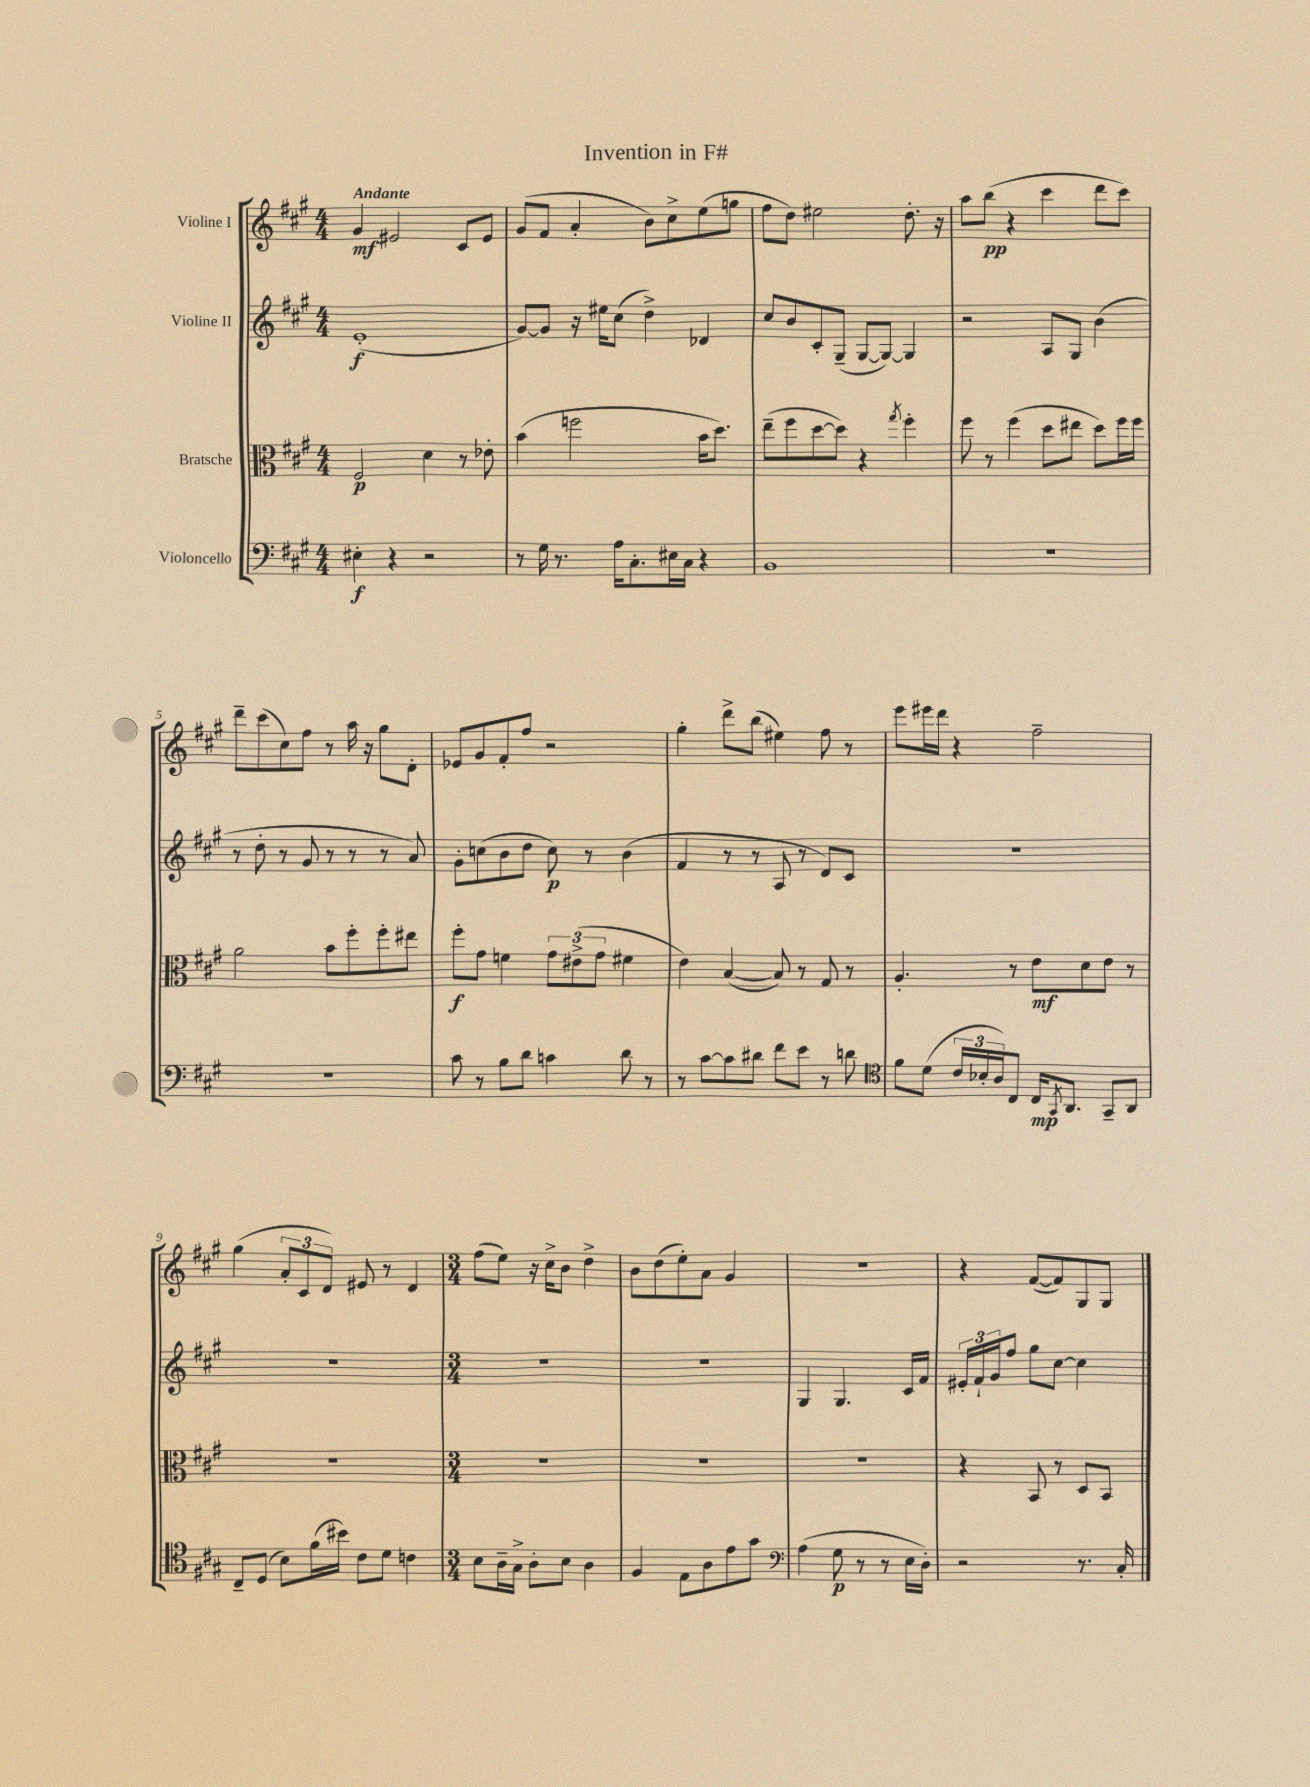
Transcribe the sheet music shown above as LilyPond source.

\header { title = "Invention in F#" }
<<
\new StaffGroup <<
\new Staff = "s0" \with { instrumentName = "Violine I" } {
    \clef treble \key a \major \numericTimeSignature \time 4/4 \tempo "Andante"
    gis'4\mf eis'2 cis'8 eis'8 |
    gis'8( fis'8 a'4-. b'8) cis''8-> e''8( g''8 |
    fis''8 d''8) eis''2 d''8.-. r16 |
    a''8 b''8\pp( r4 cis'''4 d'''8 cis'''8) |
    d'''8-- cis'''8( cis''8) fis''8 r8 a''16 r16 gis''8 d'8-. |
    ees'8 gis'8 fis'8-. fis''8 r2 |
    gis''4-. d'''8-> b''8( eis''4) fis''8 r8 |
    e'''8 eis'''16 d'''16 r4 fis''2-- |
    gis''4( \tuplet 3/2 { a'8-. cis'8 d'8) } eis'8 r8 d'4 |
    \numericTimeSignature \time 3/4 fis''8( e''8) r16 cis''16-> b'8 d''4-> |
    b'8 d''8( e''8-.) a'8 gis'4 |
    R2. |
    r4 fis'8~( fis'8) gis8 gis8 \bar "|." |
}
\new Staff = "s1" \with { instrumentName = "Violine II" } {
    \clef treble \key a \major \numericTimeSignature \time 4/4
    e'1-.\f( |
    gis'8~) gis'8 r16 eis''16 cis''8( d''4->) des'4 |
    cis''8 b'8 cis'8-. gis8--( gis8~ gis8~) gis4 |
    r2 a8 gis8 b'4( |
    r8 d''8-. r8 gis'8 r8 r8 r8 a'8) |
    gis'8-. c''8( b'8 d''8 c''8\p) r8 b'4( |
    fis'4 r8 r8 a8 r8 d'8) cis'8 |
    R1 |
    R1 |
    \numericTimeSignature \time 3/4 R2. |
    R2. |
    gis4 gis4. cis'16 fis'16 |
    \tuplet 3/2 { eis'16-. fis'16-! gis'16 } fis''8 gis''8 cis''8~ cis''4 \bar "|." |
}
\new Staff = "s2" \with { instrumentName = "Bratsche" } {
    \clef alto \key a \major \numericTimeSignature \time 4/4
    fis2\p d'4 r8 ees'8-. |
    b'4( f''2 b'16 d''8.) |
    e''8--( fis''8 d''8~ d''8) r4 \acciaccatura { gis''8 } fis''4-. |
    fis''8 r8 fis''4( d''8 eis''8 d''8) fis''16 fis''16 |
    a'2 b'8 fis''8-. fis''8-. eis''8 |
    fis''8-.\f gis'8 f'4 \tuplet 3/2 { gis'8 eis'8->( gis'8 } fis'4 |
    e'4) b4~( b8) r8 gis8 r8 |
    a4.-. r8 e'8\mf d'8 e'8 r8 |
    R1 |
    \numericTimeSignature \time 3/4 R2. |
    R2. |
    R2. |
    r4 b,8 r8 d8 b,8 \bar "|." |
}
\new Staff = "s3" \with { instrumentName = "Violoncello" } {
    \clef bass \key a \major \numericTimeSignature \time 4/4
    eis4-.\f r4 r2 |
    r8 gis16 r8. a16 cis8.-. eis16 cis16 r4 |
    b,1 |
    R1 |
    R1 |
    cis'8 r8 b8 d'8 c'4 d'8 r8 |
    r8 cis'8~ cis'8 dis'8 fis'8 e'8 r8 d'8 |
    \clef tenor fis'8 d'8( \tuplet 3/2 { cis'16 bes16-. a16) } cis8 cis16\mp \acciaccatura { gis,8 } a,8. gis,8-- a,8 |
    cis8-- d8( b8) fis'16( bis'16) cis'8 d'8 c'4 |
    \numericTimeSignature \time 3/4 b8 a16-- gis16-> a8-. b8 a4 |
    fis4 e8 a8 e'8 gis'8 |
    \clef bass a4( gis8\p r8 r8 e16 d16-.) |
    r2 r8. cis16-. \bar "|." |
}
>>
>>
